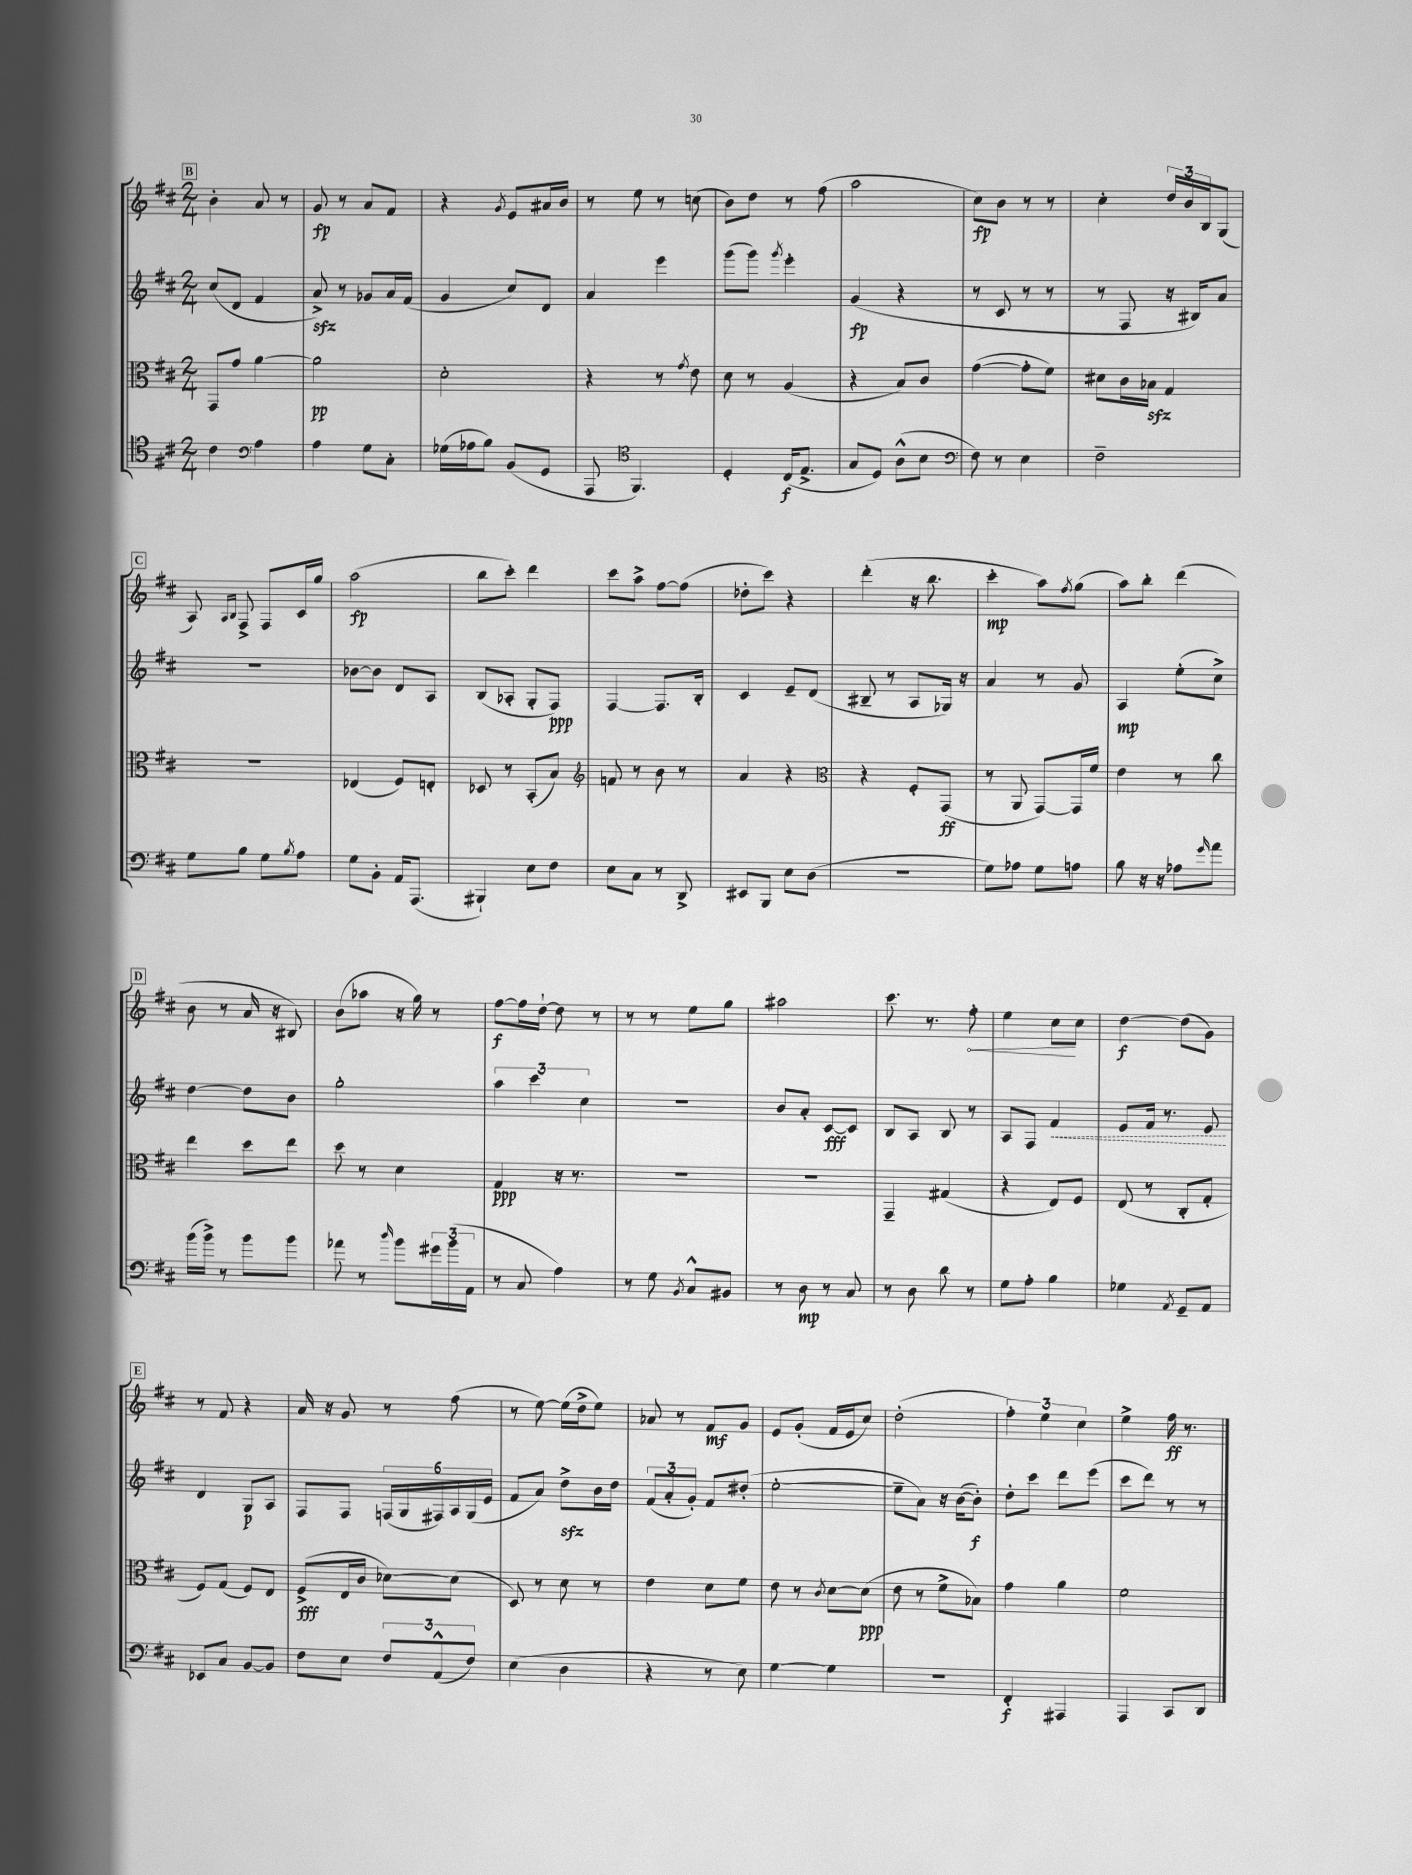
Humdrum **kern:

**kern	**kern	**kern	**kern
*staff4	*staff3	*staff2	*staff1
*clefC4	*clefC3	*clefG2	*clefG2
*k[f#c#]	*k[f#c#]	*k[f#c#]	*k[f#c#]
*M2/4	*M2/4	*M2/4	*M2/4
4c#	8GG	(8cc#	4b'
.	8g	8d	.
*clefF4	*	*	*
4A	[4a	4f#	8a
.	.	.	8r
=	=	=	=
4A	2a]	8a^)	8g
.	.	8r	8r
8G	.	8g-	8a
8C#'	.	16a	8f#
.	.	(16f#	.
=	=	=	=
(16G-	2d'	4g	4r
16A-	.	.	.
8B)	.	.	.
.	.	.	8qg
(8BB	.	8cc#)	8e
8GG	.	8d	16a#
.	.	.	16b
=	=	=	=
8AAA	4r	4a	8r
*clefC4	*	*	*
4.FF#)	.	.	8ee
.	8r	4eee	8r
.	8qg	.	.
.	8e	.	(8cc
=	=	=	=
4D'	8d	(8ggg	8b)
.	8r	8ggg)	8dd
.	.	8qggg	.
(16C#	(4A	4eee'	8r
8.E^	.	.	.
.	.	.	(8ff#
=	=	=	=
8G	4r	(4g	2aa
8D)	.	.	.
(8A^^	8B)	4r	.
8B	8c#	.	.
=	=	=	=
*clefF4	*	*	*
8F#)	([4g	8r	8cc#)
8r	.	8c#	8b
4E	8g']	8r	8r
.	8f#)	8r	8r
=	=	=	=
2F#~	8d#	8r	4cc#'
.	16c#	8F#	.
.	16B-	.	.
.	4G	16r	24dd
.	.	.	24b
.	.	16B#)	.
.	.	.	24B
.	.	8a	(8G
=	=	=	=
8G	2r	2r	8A)
.	.	.	16qqA
.	.	.	16qqB
8B	.	.	8F#^
8G	.	.	8F#
8qB	.	.	.
8A	.	.	16c#
.	.	.	16gg
=	=	=	=
8G	(4E-	[8b-	(2aa
8BB'	.	8b-]	.
16AA	8F#)	8d	.
(8.AAA	.	.	.
.	8E'	8A	.
=	=	=	=
4BBB#`)	8D-	(8B	8bb
.	8r	8A-'	8ccc#')
8E	(8BB'	8G'	4ddd
8F#	8B)	8F#)	.
=	=	=	=
*	*clefG2	*	*
8E	8f	[4F#	8ccc#
8C#	8r	.	8aa^
8r	8b	8.F#]	[8ff#
8DD^	8r	.	(8ff#]
.	.	16B'	.
=	=	=	=
8EE#	4a	4c#	8dd-'
8BBB	.	.	8ccc#)
8E	4r	8e~	4r
(8D	.	(8d	.
=	=	=	=
*	*clefC3	*	*
2r	4r	8B#~	(4ddd'
.	.	8r	.
.	8F#'	8A	16r
.	.	.	8.bb
.	(8GG	16G-)	.
.	.	16r	.
=	=	=	=
8G)	8r	4a	4ccc#'
8A-	8AA	.	.
8G	[8GG)	8r	8aa)
.	.	.	8qff#
8A	16GG]	8g	(8gg
.	16f#	.	.
=	=	=	=
8B	4e	4A	8aa)
16r	.	.	8bb'
16r	.	.	.
8A-	8r	(8ee'	(4ddd
16qqg	.	.	.
8a	8cc#	8cc#^)	.
=	=	=	=
(16b	4ee	[4dd	8b
16b^)	.	.	.
8r	.	.	8r
8b	8dd	8dd]	16a
.	.	.	16r
8b	8ee	8b	8B#)
=	=	=	=
8a-	8dd	2gg'	(8b
8r	8r	.	8aa-
16qqdd	.	.	.
8b	4d	.	16r
.	.	.	16gg)
24g#	.	.	8r
(24b	.	.	.
24AA	.	.	.
=	=	=	=
8r	4G	6aa	[8ff#
8C#	.	.	16ff#]
.	.	6ccc#	.
.	.	.	[16dd`
4A)	16r	.	8dd]
.	8.r	.	.
.	.	6cc#	.
.	.	.	8r
=	=	=	=
8r	2r	2r	8r
8G	.	.	8r
8qBB	.	.	.
8C#^^	.	.	8ee
8BB#	.	.	8gg
=	=	=	=
8r	2r	8b	2aa#
8D	.	8a'	.
8r	.	[8c#	.
8C#	.	8c#]	.
=	=	=	=
8r	4GG~	8B	8.ccc#
8D	.	8A	.
.	.	.	8.r
8d	(4G#	8B	.
8r	.	8r	8ff#'
=	=	=	=
8G	4r	8A	4ee
8A'	.	8F#	.
4B	8E)	4f#	8cc#
.	8F#	.	8cc#
=	=	=	=
4G-	(8E	8e	[4dd
.	8r	16f#	.
.	.	8.r	.
8qAA	.	.	.
8GG~	8C#'	.	(8dd]
8AA	8G'	8e	8g)
=	=	=	=
8EE-	8F#)	4d	8r
8C#	(8G	.	8f#
[8BB	8F#)	8G	4r
8BB]	8E	8A	.
=	=	=	=
8F#	(8F#^	8F#	16a
.	.	.	16r
8E	16E	8F#	8g
.	16c#	.	.
12F#	[8d-)	(24F	8r
.	.	24G	.
(12AA^^	.	24F#)	.
.	(8d-]	24A	(8ff#
12F#)	.	(24G	.
.	.	24e	.
=	=	=	=
(4E	8D)	8f#	8r
.	8r	8a)	[8ee)
4D	8d	8dd^	(16ee]
.	.	.	16dd^
.	8r	16b	8ee)
.	.	16dd	.
=	=	=	=
4r	4e	(12f#	8a-
.	.	12a'	.
.	.	.	8r
.	.	12g')	.
8r	8d	8f#	8f#
8E)	8f#	(8dd#'	8g
=	=	=	=
[4G	8e	[2ee'	8e
.	8r	.	(8g'
.	8qc#	.	.
4G]	[8d	.	16f#
.	.	.	16e
.	(8d]	.	8cc#)
=	=	=	=
2r	8e	8ee~]	(2dd'
.	8r	8a)	.
.	8f#^	16r	.
.	.	([16b	.
.	8B-)	8b'])	.
=	=	=	=
4FF#'	4g	8dd'	6ff#')
.	.	8ccc#	.
.	.	.	6ee
4AAA#	4a	8ddd	.
.	.	.	6cc#
.	.	(8eee	.
=	=	=	=
4AAA	2f#	8ccc#	4ee^
.	.	8ddd)	.
8CC#	.	8r	16ff#
.	.	.	8.r
8DD	.	8r	.
==	==	==	==
*-	*-	*-	*-
